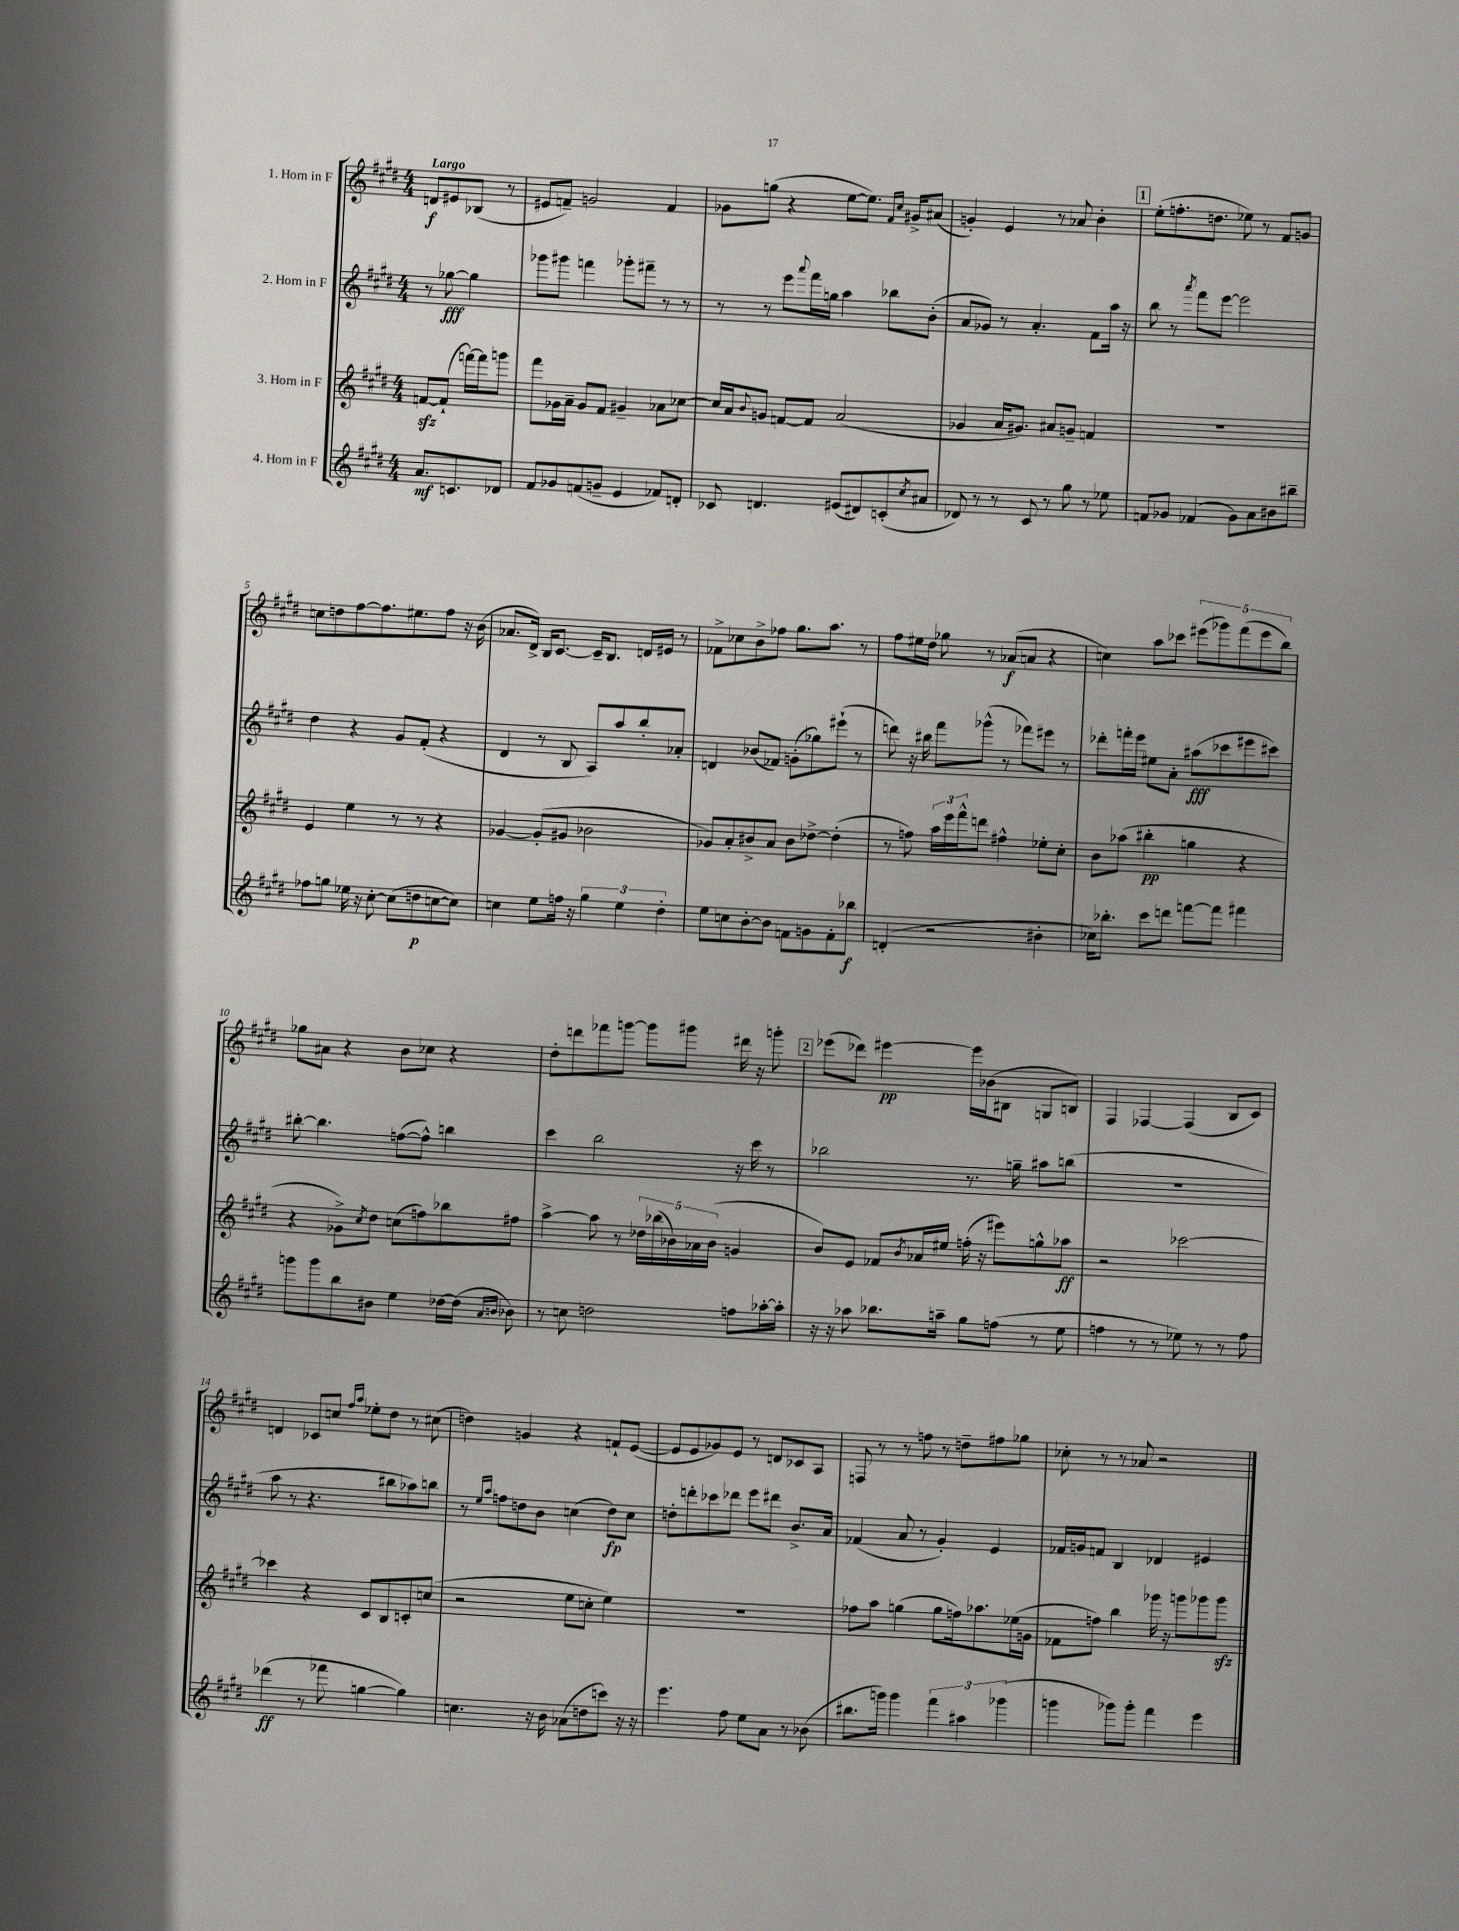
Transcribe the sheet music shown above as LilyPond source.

<<
\new StaffGroup <<
\new Staff = "s0" \with { instrumentName = "1. Horn in F" } {
    \clef treble \key e \major \numericTimeSignature \time 4/4 \partial 2 \tempo "Largo"
    d'8\f eis'8 bes8( r8 |
    eis'8 f'8--) g'2 f'4 |
    ges'8 g''8( r4 e''8~ e''8.) \grace { fis'16 cis''16 } gis'16-> ais'8( |
    g'4-.) e'4 r8 aes'8 b'4-. |
    \mark \markup { \box "1" } e''8-.( f''8.-. d''8. ees''8) r8 fis'8 g'8 |
    c''8 d''8 fis''8~ fis''8. eis''8. fis''8 r16 b'16( |
    aes'8. dis'16->) b16 cis'8.~ cis'16-- b8. d'16 eis'16 r8 |
    fes'8-> ces''8 b'8-> fes''8 gis''8. a''8. r8 |
    fis''8 eis''16 dis''16 ges''8 r8 aes'8\f( a'8 r4 |
    c''4) a''8 ces'''8 \tuplet 5/4 { eis'''8( ges'''8) fis'''8( eis'''8 b''8) } |
    ges''8 ais'8 r4 b'8 ces''8 r4 |
    dis''8-. d'''8 fes'''8 g'''8~ g'''8 gis'''8 dis'''16 r16 g'''8-. |
    \mark \markup { \box "2" } ees'''8( des'''8) eis'''4~\pp eis'''16 bes'16( bis8 g8 b8) |
    fis4 fes4~ fes4( b8 cis'8) |
    d'4 ces'8 c''8 \grace { fis''16 a''16 } ees''8-. dis''8 r8 cis''8( |
    d''4) g'4 r4 f'8-! e'8~( |
    e'8 e'8 ges'8) e'8 r8 d'8 ces'8 a8 |
    f8 r8 r8 f''8 r8 d''8-- fis''8 ges''8 |
    ces''8-. r8 r8 aes'8 r2 \bar "|." |
}
\new Staff = "s1" \with { instrumentName = "2. Horn in F" } {
    \clef treble \key e \major \numericTimeSignature \time 4/4 \partial 2
    r8 ges''8~\fff ges''4 |
    ges'''8 gis'''8 f'''4 ges'''8-. fis'''8-- r8 r8 |
    r8 r8 e'''8 \appoggiatura { a'''8 } fis'''16 g''16 a''4 bes''8 b'8-.( |
    a'8 ges'8) r8 a'4.-. fis'8 a''16 r16 |
    \mark \markup { \box "1" } b''8 r8 \acciaccatura { a'''8 } fis'''8 e'''8~ e'''2 |
    dis''4 r4 gis'8 fis'8-.( r4 |
    dis'4 r8 b8 a8) a''8 b''8-. aes'8-. |
    d'4 bes'8( fes'8) g'8-.( ges''8) eis'''8-!( r8 |
    d'''8) r16 bis''16 fis'''8 ges'''8-^( r8 fes'''8) eis'''8 r8 |
    des'''8-. f'''16-. e'''16 eis''8 a'8-. ais''8\fff( ces'''8 eis'''8 cis'''8) |
    bis''8~-. bis''4. f''8~( f''8-^) b''4 |
    cis'''4 b''2 r16 cis'''16 r8 |
    \mark \markup { \box "2" } bes''2 r8. g''16-- ais''8 b''8( |
    R1 |
    a''8 r8 r4. bis''8 aes''8) b''8 |
    r8 \grace { e''16 a''16 } f''8 d''8 b'8 c''4( d''8\fp) c''8 |
    d''8-. d'''8-. ces'''8 des'''8 e'''8 dis'''8 b'8.-> a'16 |
    fes'4( a'8 r8 gis'4-.) e'4 |
    fes'16 g'16 f'8 b4 des'4 eis'4 \bar "|." |
}
\new Staff = "s2" \with { instrumentName = "3. Horn in F" } {
    \clef treble \key e \major \numericTimeSignature \time 4/4 \partial 2
    f'8~\sfz f'8-!( f'''16~) f'''16 g'''8 |
    fis'''8 ges'16 a'16-- ges'8 fis'8 gis'4-- aes'8 ces''8~ |
    ces''16 a'16 \appoggiatura { b'8 } g'8 f'8~ f'8 a'2( |
    ges'4 a'16 gis'8.) ais'8 g'8-- f'4 |
    \mark \markup { \box "1" } R1 |
    e'4 e''4 r8 r8 r4 |
    ges'4~ ges'8-.( gis'8 bes'2 |
    ges'8) a'8-. bis'8-> a'8 bis'8 des''8~-> des''4-.( |
    r8 f''8) \tuplet 3/2 { a''16 e'''16 fis'''16-^ } d'''8 fis''4-^ ees''8-. cis''8-. |
    b'8 aes''8( bis''4-.\pp g''4 r4 |
    r4 ges'8->) \acciaccatura { cis''8 } dis''8 c''8( f''8) bes''8 fis''8 |
    a''4~-> a''8 r8 \tuplet 5/4 { des''16 bes''16( bes'16) aes'16 bes'16( } g'4 |
    \mark \markup { \box "2" } b'8) e'8 fes'8 \acciaccatura { b'8 } aes'16 eis''16 f''16-.( r16 eis'''8) g''8-^ aes''8\ff |
    r2 ces'''2~ |
    ces'''4 r4 cis'8 b8 c'8-. c''8( |
    r2 e''8 c''8-. e''4) |
    R1 |
    fes''8 a''8 g''4( g''8 f''16) aes''8. ees''16( g'16 |
    fes'8 f''8) b''4 ges'''16 r16 g'''8 ges'''8 ges'''8\sfz \bar "|." |
}
\new Staff = "s3" \with { instrumentName = "4. Horn in F" } {
    \clef treble \key e \major \numericTimeSignature \time 4/4 \partial 2
    a'8.\mf c'8. des'8 |
    fis'8 ges'8 f'8( g'8-- e'4 fes'8) d'8-. |
    ces'8 d'4. eis'8( dis'8) c'8-.( \acciaccatura { cis''8 } ais'8 |
    des'8) r8 r8 cis'8 r8 gis''8 r8 ees''8 |
    \mark \markup { \box "1" } f'8 ges'8 fes'4( ges'8) a'8 bis'8 bis''8-- |
    fes''8 g''8 ees''16 r16 cis''8~-. cis''8( d''8\p c''8~ c''8) |
    c''4 e''8 f''16 r16 \tuplet 3/2 { gis''4 e''4 dis''4-. } |
    e''8 c''8 b'8~-. b'8 f'8 g'8 f'8-. bes''8\f |
    d'4-.( r2 bis'4-. |
    ces''16) bes''8.-. cis'''8 d'''8 f'''8~ f'''8 fis'''4 |
    g'''8 g'''8 b''8 bis'8 e''4 des''16~ des''16( \grace { a'16 b'16 } bes'8) |
    r8 c''8 d''2 f''8 aes''16~-. aes''16-. |
    \mark \markup { \box "2" } r16 r16 aes''8 bes''8. a''16-- gis''8 f''8( r8 e''8 |
    f''4 r8 r8 ees''8) r8 r8 f''8 |
    des'''4\ff( r8 fes'''8 g''4~ g''4) |
    c''4. r16 b'16 aes'8( d''8 c'''8) r16 r16 |
    e'''4. fis''8 e''8 a'8 r8 bes'8( |
    bis''8. g'''16) g'''4 \tuplet 3/2 { fis'''4 ais''4 ges'''4( } |
    g'''4 ges'''8) ges'''8-. fis'''4 e'''4 \bar "|." |
}
>>
>>
